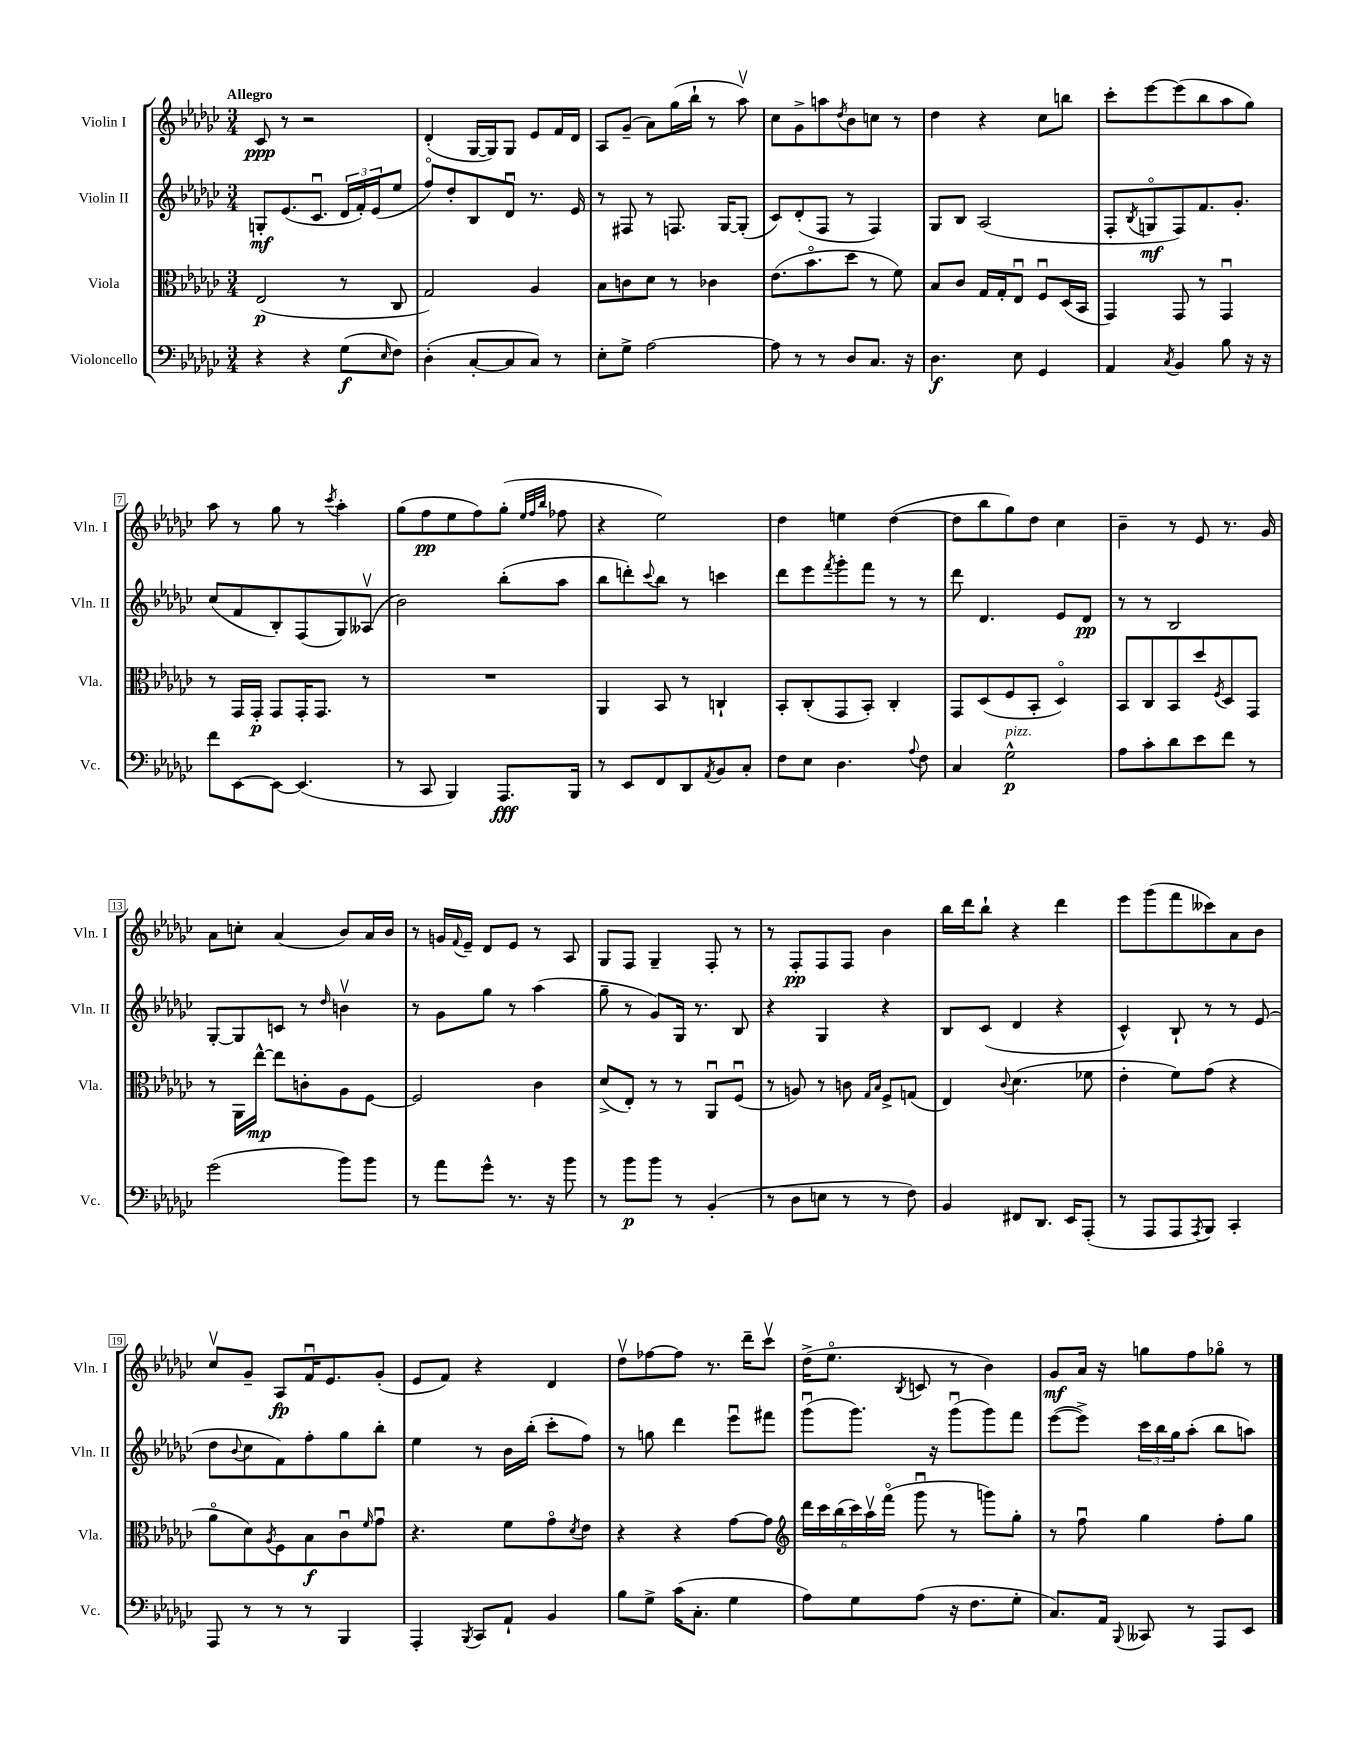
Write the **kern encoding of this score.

**kern	**kern	**kern	**kern
*staff4	*staff3	*staff2	*staff1
*clefF4	*clefC3	*clefG2	*clefG2
*k[b-e-a-d-g-c-]	*k[b-e-a-d-g-c-]	*k[b-e-a-d-g-c-]	*k[b-e-a-d-g-c-]
*M3/4	*M3/4	*M3/4	*M3/4
4r	(2E-/	8G'/L	8c-/
.	.	(8.e-/	8r
4r	.	.	2r
.	.	8.c-u/J	.
(8G-\L	8r	24d-/LL	.
.	.	24f'/)	.
.	.	(24e-/J	.
16qqE-/	.	.	.
8F\J)	8C-/	8ee-/J	.
=	=	=	=
(4D-'\	2G-/)	8ffo/L)	(4d-'/
.	.	8dd-'/	.
[8C-'/L	.	8B-/	[16G-/LL
.	.	.	16G-/]J)
8C-/]	.	8d-u/J	8G-/J
8C-/J)	4A-/	8.r	8e-/L
8r	.	.	16f/L
.	.	16e-/	16d-/JJ
=	=	=	=
8E-'\L	8B-\L	8r	8A-/L
8G-^\J	8c\	8F#/	(8g-~/J
[2A-\	8d-\J	8r	8a-\L)
.	8r	8.F/	(16gg-\L
.	.	.	16bb-`\JJ
.	4c-\	.	8r
.	.	[16G-/LK	.
.	.	(8G-'/]J	8aa-v\)
=	=	=	=
8A-\]	(8.e-\L	8c-/L)	8cc-\L
8r	.	(8d-'/	8g-^\
.	8.b-o\	.	.
8r	.	8F/J	8aa\
.	.	.	8qdd-/
8D-/L	8dd-\J	8r	8b-\
8.C-/J	8r	4F/)	8cc\J
.	8f\)	.	8r
16r	.	.	.
=	=	=	=
4.D-\	8B-/L	8G-/L	4dd-\
.	8c-/J	8B-/J	.
.	16G-/LL	(2A-/	4r
.	16G-'/J	.	.
8E-\	8E-u/J	.	.
4GG-/	8Fu/L	.	8cc-\L
.	(16D-/L	.	8bb\J
.	16BB-/JJ	.	.
=	=	=	=
4AA-/	4GG-/)	8F'/L	8ccc-'\L
.	.	8qB-/	.
.	.	8Go/	[8eee-\
8qC-/	.	.	.
4BB-/	8GG-/	8F/)	(8eee-\]
.	8r	8.f/	8bb-\
8B-\	4GG-u/	.	8aa-\
.	.	8.g-'/J	.
16r	.	.	8gg-\J)
16r	.	.	.
=	=	=	=
8f\L	8r	(8cc-/L	8aa-\
[8EE-\	16GG-/LL	8f/	8r
.	16GG-'/JJ	.	.
8EE-\_J	8GG-/L	8B-'/)	8gg-\
(4.EE-/]	16GG-'/K	(8F/	8r
.	8.GG-/J	.	.
.	.	.	8qccc-/
.	.	8G-/)	4aa-'\
.	8r	(8A--v/J	.
=	=	=	=
8r	2.r	2b-\)	(8gg-\L
8CC-/	.	.	8ff\
4BBB-/)	.	.	8ee-\
.	.	.	8ff\)
8.AAA-/L	.	(8bb-'\L	(8gg-'\J
.	.	.	32qqee-/LLL
.	.	.	32qqff/
.	.	.	32qqbb-/JJJ
.	.	8aa-\J	8ff-\
16BBB-/Jk	.	.	.
=	=	=	=
8r	4AA-/	8bb-\L	4r
8EE-/L	.	8ddd'\)	.
.	.	8qqccc-/	.
8FF/	8BB-/	8bb-\J	2ee-\)
8DD-/	8r	8r	.
8qAA-/	.	.	.
8BB-/	4C`/	4ccc\	.
8C-'/J	.	.	.
=	=	=	=
8F\L	8BB-'/L	8ddd-\L	4dd-\
8E-\J	(8C-'/	8eee-\	.
.	.	8qfff/	.
4.D-\	8GG-/	8ggg-'\	4ee\
.	8BB-'/J)	8fff\J	.
.	4C-'/	8r	([4dd-\
8qqA-/	.	.	.
8F\	.	8r	.
=	=	=	=
4C-/	8GG-/L	8ddd-\	8dd-\]L
.	(8D-/	4.d-/	8bb-\
2G-^^\	8F/	.	8gg-\)
.	8BB-'/J	.	8dd-\J
.	4D-o/)	8e-/L	4cc-\
.	.	8d-/J	.
=	=	=	=
8A-\L	8BB-/L	8r	4b-~\
8c-'\	8C-/	8r	.
8d-\	8BB-/	2B-/	8r
8e-\	8dd-/	.	8e-/
.	8qF/	.	.
8f\J	8D-/	.	8.r
8r	8GG-/J	.	.
.	.	.	16g-/
=	=	=	=
(2g-\	8r	[8G-'/L	8a-\L
.	16AA-\LL	8G-/]	8cc'\J
.	[16ee-^^\JJ	.	.
.	8ee-\]L	8c/J	(4a-/
.	8c'\	8r	.
.	.	16qqdd-/	.
8b-\L)	8A-\	4bv\	8b-/L)
8b-\J	[8F\J	.	16a-/L
.	.	.	16b-/JJ
=	=	=	=
8r	2F/]	8r	8r
8a-\L	.	8g-\L	16g/LL
.	.	.	8qqf/
.	.	.	16e-~/JJ
8g-^^\J	.	8gg-\J	8d-/L
8.r	.	8r	8e-/J
.	4c-\	(4aa-\	8r
16r	.	.	.
8b-\	.	.	8A-/
=	=	=	=
8r	(8d-^/L	8gg-~\	8G-/L
8b-\L	8E-'/J)	8r	8F/J
8b-\J	8r	8g-/L)	4G-~/
8r	8r	16G-/Jk	.
.	.	8.r	.
(4BB-'/	8AA-u/L	.	8F'/
.	(8Fu/J	8B-/	8r
=	=	=	=
8r	8r	4r	8r
8D-\L	8A/)	.	8F'/L
8E\J	8r	4G-/	8F/
8r	8c\	.	8F/J
.	16qqG-/LL	.	.
.	16qqB-/JJ	.	.
8r	8F^/L	4r	4b-\
8F\)	(8G/J	.	.
=	=	=	=
4BB-/	4E-/)	8B-/L	16bb-\LL
.	.	.	16ddd-\J
.	.	(8c-/J	8bb-`\J
.	8qqc-/	.	.
8FF#/L	(4.d-\	4d-/	4r
8.DD-/J	.	.	.
.	.	4r	4ddd-\
16EE-/LK	.	.	.
(8AAA-'/J	8f-\	.	.
=	=	=	=
8r	4e-'\	4c-^^/)	8eee-\L
8AAA-/L	.	.	(8ggg-\
8AAA-/	8f\L)	8B-`/	8fff\
8qAAA-/	.	.	.
8BBB-/J)	(8g-\J	8r	8ccc--\)
4CC-'/	4r	8r	8a-\
.	.	(8e-/	8b-\J
=	=	=	=
8AAA-/	8a-o\L	8dd-\L	8cc-v/L
.	.	8qqb-/	.
8r	8d-\)	8cc-\	8g-~/J
.	8qA-/	.	.
8r	8F\	8f\)	8A-/L
8r	8B-\	8ff'\	16fu/K
.	.	.	8.e-/
4BBB-/	8c-u\	8gg-\	.
.	16qqf/	.	.
.	8g-u\J	8bb-'\J	(8g-'/J
=	=	=	=
4AAA-'/	4.r	4ee-\	8e-/L
.	.	.	8f/J)
8qBBB-/	.	.	.
8CC-/L	.	8r	4r
8AA-`/J	8f\L	16b-\LL	.
.	.	(16bb-'\JJ	.
4BB-/	8g-o\	8ccc-'\L	4d-/
.	8qd-/	.	.
.	8e-\J	8ff\J)	.
=	=	=	=
8B-\L	4r	8r	8dd-v\L
8G-^\J	.	8gg\	[8ff-\
(16c-\LK	4r	4ddd-\	8ff-\]J
8.C-'\J	.	.	.
.	.	.	8.r
4G-\	[8g-\L	8eee-u\L	.
.	.	.	16ddd-~\LK
.	8g-\]J	8fff#\J	8ccc-v\J
=	=	=	=
*	*clefG2	*	*
8A-\L)	24ddd-\LL	(8ggg-u\L	(16dd-^\LK
.	24ccc-\	.	.
.	.	.	8.ee-o\J
.	(24bb-\	.	.
8G-\	24ccc-\)	8.ggg-\J)	.
.	24aa-v\	.	.
.	(24fffo\JJ	.	.
.	.	.	8qB-/
(8A-\J	8ggg-u\	.	8c/
.	.	16r	.
16r	8r	(8ggg-u\L	8r
8.F\L	.	.	.
.	8ggg\L)	8ggg-\)	4b-\)
8G-'\J	8gg-'\J	8fff\J	.
=	=	=	=
8.C-/L)	8r	([8eee-\L	8g-/L
.	8ffu\	8eee-^\]J)	16a-/Jk
16AA-/Jk	.	.	16r
8qqBBB-/	.	.	.
8CC--/	4gg-\	24ccc-\LL	8gg\L
.	.	24bb-\	.
.	.	24gg-\J	.
8r	.	(8aa-'\J	8ff\
8AAA-/L	8ff'\L	8bb-\L	8gg-o\J
8EE-/J	8gg-\J	8aa\J)	8r
==	==	==	==
*-	*-	*-	*-
